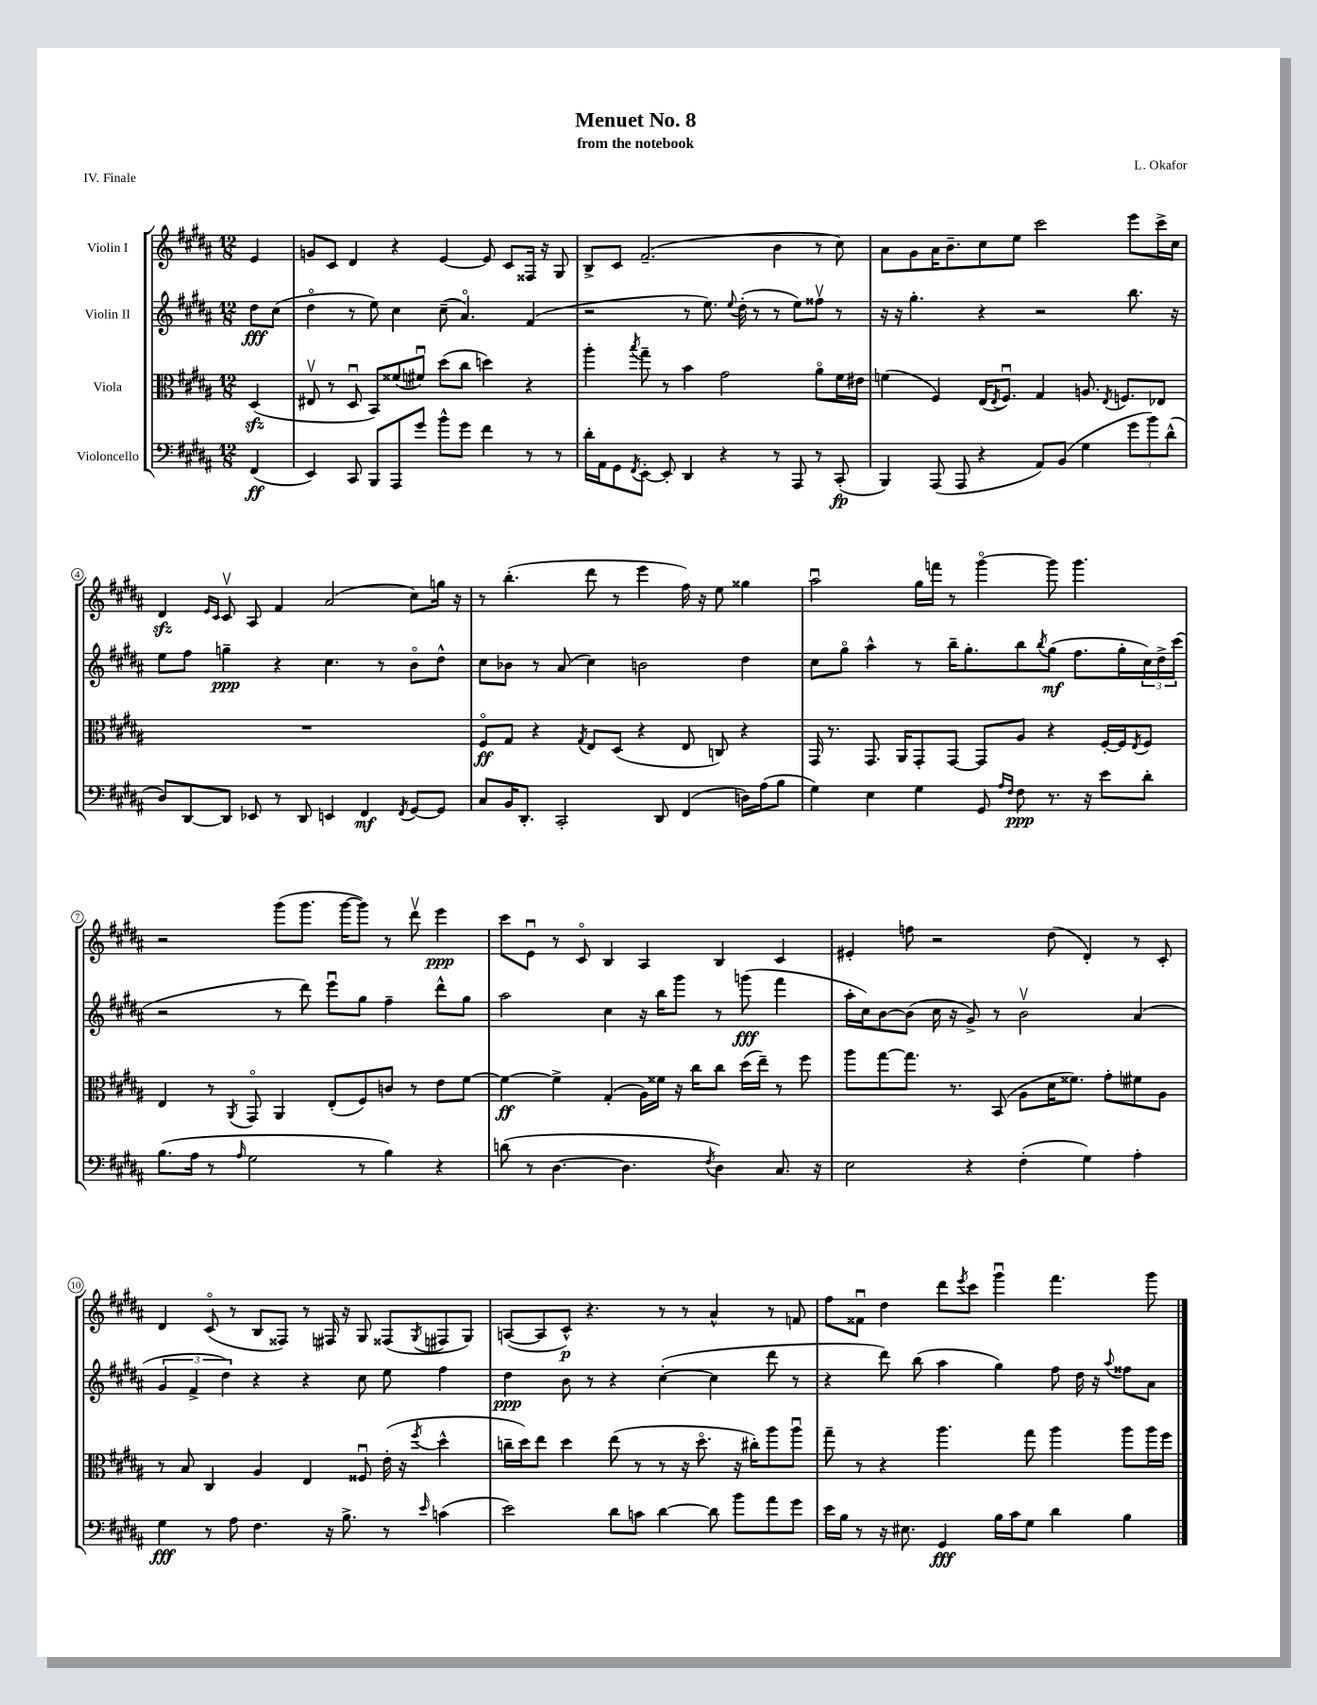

**kern	**kern	**kern	**kern
*staff4	*staff3	*staff2	*staff1
*clefF4	*clefC3	*clefG2	*clefG2
*k[f#c#g#d#a#]	*k[f#c#g#d#a#]	*k[f#c#g#d#a#]	*k[f#c#g#d#a#]
*M12/8	*M12/8	*M12/8	*M12/8
(4FF#	(4D#	8dd#	4e
.	.	(8cc#	.
=	=	=	=
4EE)	8E#v	4dd#o	8g
.	8r	.	8c#
8CC#	8D#u	8r	4d#
8BBB	8BB)	8ee)	.
8AAA#	(8f##	4cc#	4r
8g#	8f#u)	.	.
8b^^	(8dd#	(8cc#~	[4e
8g#	8cc#	4.a#o)	.
4f#	4dd)	.	8e]
.	.	.	8c#
8r	4r	(4f#	16F##
.	.	.	16r
8r	.	.	8G#
=	=	=	=
16d#'	4aa#'	2r	8B^
16AA#	.	.	.
8GG#	.	.	8c#
8qFF#	8qbb	.	.
[8EE'	8gg#~	.	(2.f#~
8EE']	8r	.	.
4DD#	4b	8r	.
.	.	8.ee)	.
4r	2g#	.	.
.	.	8qqee	.
.	.	(16dd#'	.
.	.	8r	.
8r	.	8r	4b
8AAA#	.	8ee)	.
8r	8a#o	8ff##v	8r
(8CC#'	16f#	8r	8cc#)
.	16e#	.	.
=	=	=	=
4BBB)	(4f	16r	8a#
.	.	16r	.
.	.	4.gg#'	8g#
(8AAA#	4F#)	.	16a#
.	.	.	8.b~
8AAA#	.	.	.
4r	(16E	4r	8cc#
.	8qE	.	.
.	8.F#u)	.	.
.	.	.	8ee
8AA#)	4G#	2r	2ccc#
(8BB	.	.	.
4G#	8.A	.	.
.	8qE	.	.
.	8.F	.	.
12g#	.	8.bb	8eee
12b)	.	.	.
.	8E-	.	16ccc#^
(12d#^^	.	.	.
.	.	16r	16cc#
=	=	=	=
8D#)	1.r	8ee	4d#
[8DD#	.	8ff#	.
.	.	.	16qqe
.	.	.	16qqc#
8DD#]	.	4gg~	8c#v
8EE-	.	.	8A#
8r	.	4r	4f#
8DD#	.	.	.
4EE	.	4.cc#	(2a#
4FF#	.	.	.
.	.	8r	.
8qFF#	.	.	.
[8GG#	.	8bo	8cc#)
8GG#]	.	8dd#^^	16gg
.	.	.	16r
=	=	=	=
8C#	8F#o	8cc#	8r
16BB	8G#	8b-	(4.bb'
8.DD#'	.	.	.
.	4r	8r	.
2CC#'	.	(8a#	.
.	8qG#	.	.
.	8E	4cc#)	8ddd#
.	(8D#	.	8r
.	4r	2b	4eee
8DD#	.	.	.
(4FF#	8E	.	16ff#)
.	.	.	16r
.	8C)	.	8ee
16D)	4r	4dd#	4gg##
(16A#	.	.	.
8B	.	.	.
=	=	=	=
4G#)	16GG#	8cc#	2aa#u
.	8.r	.	.
.	.	8gg#o	.
4E	8.GG#	4aa#^^	.
.	16AA#	.	.
4G#	8GG#'	8r	16gg#
.	.	.	16fff
.	[8GG#	16bb~	8r
.	.	8.gg#'	.
8GG#	8GG#]	.	[4ggg#o
16qqA#	.	.	.
16qqF#	.	.	.
8F#	8A#	8bb	.
.	.	8qbb	.
8.r	4r	(8gg#	8ggg#]
.	.	8.ff#	4.ggg#
16r	.	.	.
8e	[16F#'	.	.
.	16F#]	16gg#'	.
.	8qE	.	.
8d#'	8F#	24cc#)	.
.	.	24dd#^	.
.	.	(24ccc#	.
=	=	=	=
(8.B	4E	2r	2r
16A#	.	.	.
8r	8r	.	.
16qqA#	8qAA#	.	.
2G#	8GG#o	.	.
.	4AA#	8r	(8ggg#
.	.	8ddd#)	8.ggg#
.	(8E'	8eeeu	.
.	.	.	[16ggg#
8r	8F#)	8gg#	8ggg#])
4B)	8c	4ff#~	8r
.	8r	.	8ddd#v
4r	8e	8ddd#^^	4eee
.	[8f#	8gg#	.
=	=	=	=
(8d	4f#_	2aa#	8ccc#
8r	.	.	8eu
[4.D#	4f#^]	.	8r
.	.	.	8c#o
.	(4G#'	4cc#	4B
4.D#]	.	.	.
.	16A#)	16r	4A#
.	16f##	16bb	.
.	16r	8ggg#	.
.	16cc#	.	.
8qF#	.	.	.
4D#)	8cc#	8r	4B
.	(16dd#	(8ggg	.
.	16ee~)	.	.
8.C#	8r	4fff#	4c#
.	8ff#	.	.
16r	.	.	.
=	=	=	=
2E	8aa#	16aa#'	4e#'
.	.	16cc#)	.
.	[8gg#	[8b	.
.	8.gg#]	(8b]	8ff
.	.	16cc#	2r
.	8.r	16r	.
4r	.	8g#^)	.
.	(8BB	8r	.
(4F#'	8A#	2bv	.
.	16d#	.	(8dd#
.	8.f##)	.	.
4G#)	.	.	4d#')
.	8g#'	.	.
4A#'	8f#	(4a#	8r
.	8A#	.	8c#'
=	=	=	=
4G#	8r	6g#	4d#
.	8B	.	.
.	.	6f#^	.
8r	4C#	.	(8c#o
.	.	6dd#)	.
8A#	.	.	8r
4.F#	4A#	4r	8B
.	.	.	8F##)
.	4E	4r	8r
16r	.	.	16F#
8.B^	.	.	16r
.	8F##u	8cc#	8G#
8r	(16e'	8ee	(8F##
.	16r	.	.
16qqe	8qff#	.	8qG#
(4c	4dd#^^	4ff#	8F#
.	.	.	8G#)
=	=	=	=
2e)	16cc~	4dd#	([8A
.	16dd#)	.	.
.	8ee	.	8A]
.	4dd#	8b	8c#^^)
.	.	8r	4.r
8d#	(8ee	4r	.
8c	8r	.	.
[4d#	8r	([4cc#'	8r
.	16r	.	8r
.	8.dd#o	.	.
8d#]	.	4cc#]	4a#^^
8b	16r	.	.
.	16cc#')	.	.
8a#	8aa#	8ddd#	8r
8g#	8aa#u	8r	8f
=	=	=	=
16e	8gg#~	4r	8ff#
16B	.	.	.
8r	8r	.	8f##u
16r	4r	8ddd#)	4dd#
8.E#	.	.	.
.	.	(8bb	.
4GG#	4.aa#	4aa#	8ddd#
.	.	.	8qeee
.	.	.	8ccc#
16B	.	4gg#)	4ggg#u
16c#	.	.	.
8G#	8gg#	.	.
4d#	4aa#	8ff#	4.fff#
.	.	16dd#	.
.	.	16r	.
.	.	8qqaa#	.
4B	8aa#	8ff##	.
.	16aa#	8a#	8ggg#
.	16ff#	.	.
==	==	==	==
*-	*-	*-	*-
